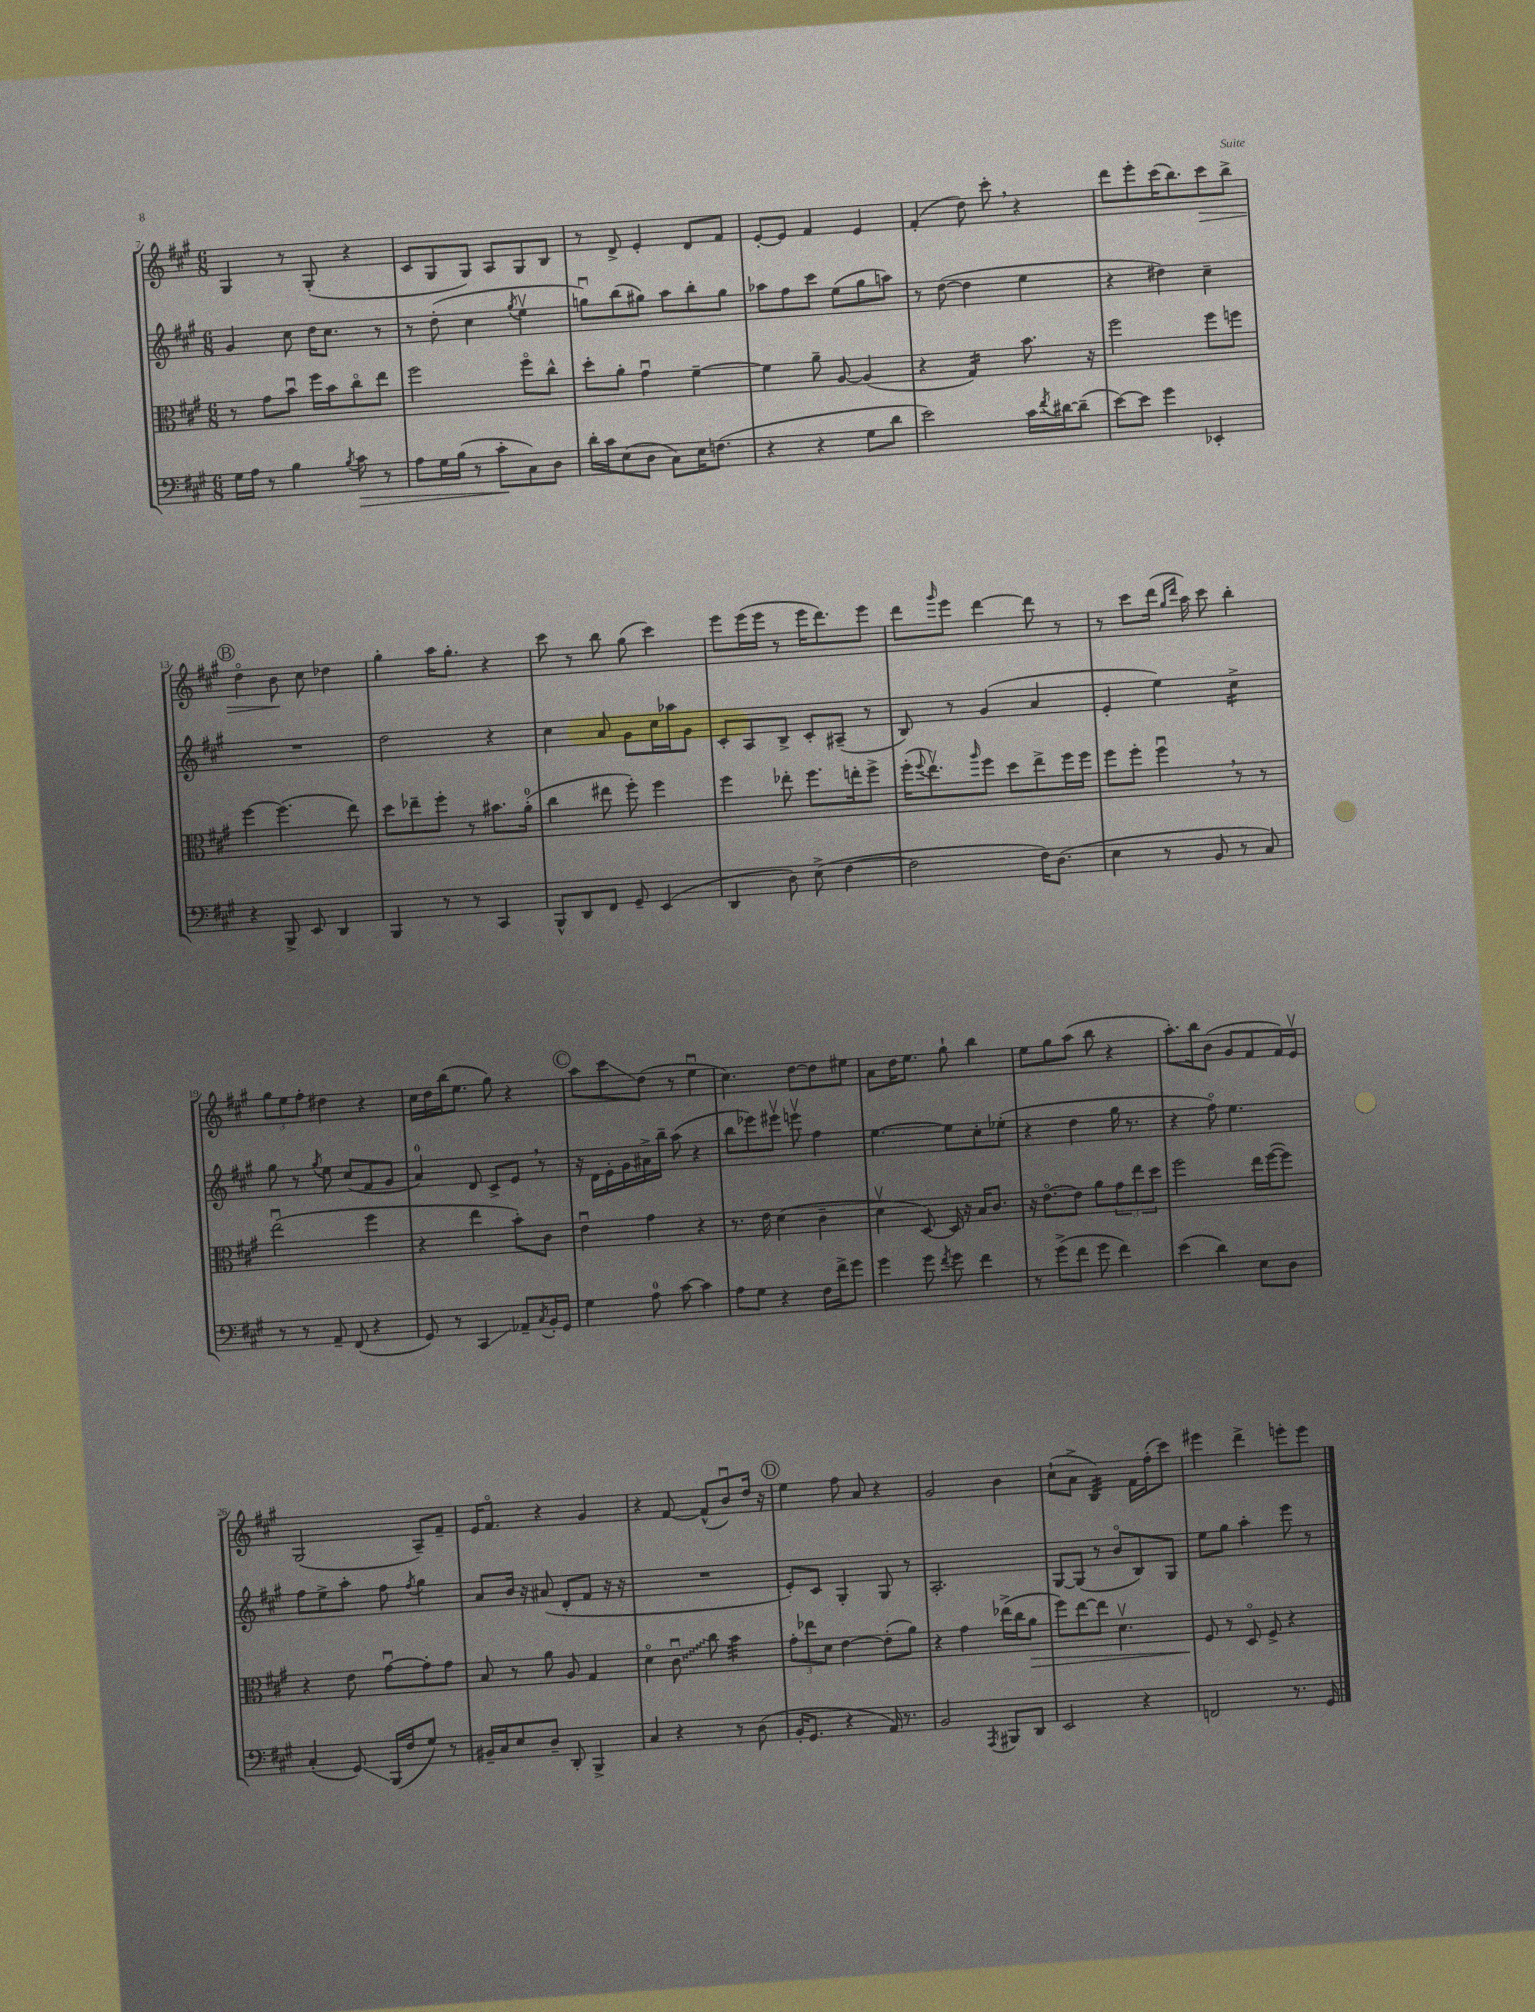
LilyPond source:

<<
\new StaffGroup <<
\new Staff = "s0" {
    \clef treble \key a \major \numericTimeSignature \time 6/8
    gis4 r8 gis8-.( r4 |
    cis'8 gis8 gis8) a8 gis8 b8 |
    r8 d'8-> e'4-. d'8 fis'8 |
    e'8~-. e'8 fis'4 e'4 |
    fis'4-.( d''8) cis'''8-. \breathe r4 |
    d'''8 e'''8-. cis'''16( b''8.) cis'''8\> b''8-> |
    \mark \markup { \circle "B" } d''4\flageolet b'8\! cis''8 des''4 |
    gis''4-. a''16 gis''8.-. r4 |
    cis'''8 r8 b''8 gis''8( cis'''4) |
    e'''8 e'''16( e'''16 r8 e'''16 d'''8.) e'''8 |
    d'''8 \grace { gis'''16 } e'''8 d'''4~ d'''8 r8 |
    r8 cis'''8 d'''16( \grace { gis''16 d'''16 } a''16) cis'''8 b''4-. |
    \tuplet 3/2 { gis''8 e''8 fis''8-. } dis''4 r4 |
    cis''16 d''16 b''16( e''8. gis''8) r4 |
    \mark \markup { \circle "C" } a''8 cis'''8\glissando d''8( r8 e''4\downbow |
    cis''4.) d''8~ d''8 eis''8 |
    a'8 d''16 e''8. gis''8-! b''4 |
    e''8 gis''8 a''8( b''8 r4 |
    a''8.-.) b''16 b'8( gis'8 fis'8 fis'16) e'16\upbow |
    gis2( a8--) fis'8-- |
    e'16 fis'8.\flageolet r4 gis'4 |
    r4 fis'8~ fis'8-^( b'8\downbow) d''16 r16 |
    \mark \markup { \circle "D" } e''4 fis''8 a'8 r4 |
    gis'2 b'4 |
    cis''8-!( a'8-> b4:32) fis'16 fis''16-.( cis'''8) |
    eis'''4 d'''4-> e'''8-. e'''8 \bar "|." |
}
\new Staff = "s1" {
    \clef treble \key a \major \numericTimeSignature \time 6/8
    gis'4 cis''8 d''16 cis''8. r8 |
    r8 d''8-.( cis''4 \acciaccatura { gis''8 } e''4\upbow |
    g''8\downbow) b''8( gis''8) a''8 b''8-. gis''8 |
    aes''8 fis''8 cis'''8 e''8( gis''8 a''8) |
    r8 d''8~( d''4 e''4 |
    r4 dis''4) cis''4-- |
    \mark \markup { \circle "B" } R2. |
    d''2 r4 |
    cis''4 a'8 gis'8 cis''16 aes''16 gis'8 |
    cis'8-. a8 b8-> cis'8-. ais8--( r8 |
    b8) r8 gis'4( a'4 |
    e'4-. e''4) cis''4:16-> |
    gis''8 r8 \acciaccatura { gis''8 } e''8 cis''8( fis'8 gis'8 |
    a'4-0) d'8 cis'8-> e'8 \breathe r8 |
    \mark \markup { \circle "C" } r16 d'16 e'16-. gis'16 ais'16-> b''16-- a''8( r4 |
    b''8 ees'''8) eis'''8\upbow e'''8\upbow fis''4 |
    e''4.~ e''8 cis''8-. ees''8-.( |
    r4 d''4 gis''16 r8. |
    r4 fis''8\flageolet) e''4. |
    fis''8 e''8-> a''8-. fis''8 \acciaccatura { fis''8 } gis''4 |
    a'8 b'16 r16 ais'8( d'8-. fis'8 r16 r16 |
    R2. |
    \mark \markup { \circle "D" } e'8-.) cis'8 gis4-. gis8 r8 |
    a2.-. |
    gis8~ gis8( r8 b'8\flageolet b8) gis8 |
    e''8 gis''8 a''4-. e'''8 r8 \bar "|." |
}
\new Staff = "s2" {
    \clef alto \key a \major \numericTimeSignature \time 6/8
    r8 gis'8 b'8\downbow fis''16 b'16 cis''8\flageolet e''8 |
    fis''2 fis''8\flageolet cis''8-^ |
    d''8-. a'8-. gis'4\downbow fis'4~-- |
    fis'4 a'8-- a8~ a4( |
    r4 gis4:16) b'8. r16 |
    fis''2 fis''8 f''8 |
    \mark \markup { \circle "B" } fis''4~ fis''4.( e''8) |
    d''8 ees''8-- fis''8-. r8 bis'8. a'16-0-.( |
    cis''4 eis''8 fis''8-.) fis''4 |
    fis''4 ees''8-. fis''8. e''16-. fis''8-> |
    fis''16-.( \appoggiatura { fis''8 } e''8.\upbow) \grace { a''16 } fis''8 d''8 e''8-> fis''16 fis''16 |
    fis''8 fis''8-. fis''4\downbow \breathe r8 r8 |
    e''2\downbow( fis''4 |
    r4 e''4 b'8-.) cis'8 |
    \mark \markup { \circle "C" } e'4\downbow gis'4 r4 |
    r8. e'16 d'4( cis'4-- |
    d'4\upbow d8~) d16 r16 b16 cis'8. |
    r16 e'8.~\flageolet e'8 a'8 \tuplet 3/2 { gis'8 e''8 d''8 } |
    fis''2 e''16 fis''16~( fis''8) |
    r4 e'8 gis'8~\downbow gis'8-. gis'8 |
    b8 r8 a'8 a8 gis4 |
    d'4\flageolet \once \override Glissando.style = #'zigzag cis'8\downbow\glissando cis''8 b'4:32 |
    \mark \markup { \circle "D" } \tuplet 3/2 { gis'8-. ees''8 d'8 } e'4~ e'8-.( a'8) |
    r4 gis'4 ees''16->( cis''16 a'8\> |
    fis''8) e''8~ e''8 d'4.\upbow |
    fis8\! r8 d8\flageolet fis8-> r4 \bar "|." |
}
\new Staff = "s3" {
    \clef bass \key a \major \numericTimeSignature \time 6/8
    gis16 a16 r8 b4 \acciaccatura { b8 } cis'8\> r8 |
    a8 gis16 b16( r8 cis'8-.\! cis8) d8 |
    d'16-. cis'16 e8( d8 cis8) e16 f8.( |
    r4 r4 gis8 d'8 |
    e'2) cis'16 \acciaccatura { fis'8 } dis'16~ dis'8--( |
    e'8~) e'8 gis'4 ees,4-. |
    \mark \markup { \circle "B" } r4 b,,8-> e,8 d,4 |
    b,,4 r8 r8 cis,4 |
    b,,8-^ d,8 fis,8 gis,8-- e,4( |
    d,4 d8) e8->( fis4~ |
    fis2 fis16) d8.( |
    e4 r8 b,8 r8 cis8) |
    r8 r8 a,8-- fis,8( r4 |
    gis,8) r8 cis,4\glissando aes,8-- \acciaccatura { cis8 } b,16-. gis,16 |
    \mark \markup { \circle "C" } gis4 a8-0 cis'8~ cis'4 |
    a8 gis8 r4 fis16 fis'16-> gis'8 |
    gis'4 gis'8 \acciaccatura { fis'8 } gis'8 fis'4 |
    r8 gis'8->( fis'8 gis'8 fis'4) |
    e'4( d'4) e8 d8 |
    cis4-.( gis,8\glissando) b,,16( fis16 gis8) r8 |
    bis,16-- cis16 e8 d8-- d,8-. b,,4-> |
    cis4 r4 r8 d8( |
    \mark \markup { \circle "D" } b,16-. gis,8. r4 a,16) r8. |
    b,2 \acciaccatura { a,,8 } bis,,8 d,8 |
    e,2 r4 |
    f,2 r8. gis,16 \bar "|." |
}
>>
>>
\layout { \context { \Score currentBarNumber = #7 } }
